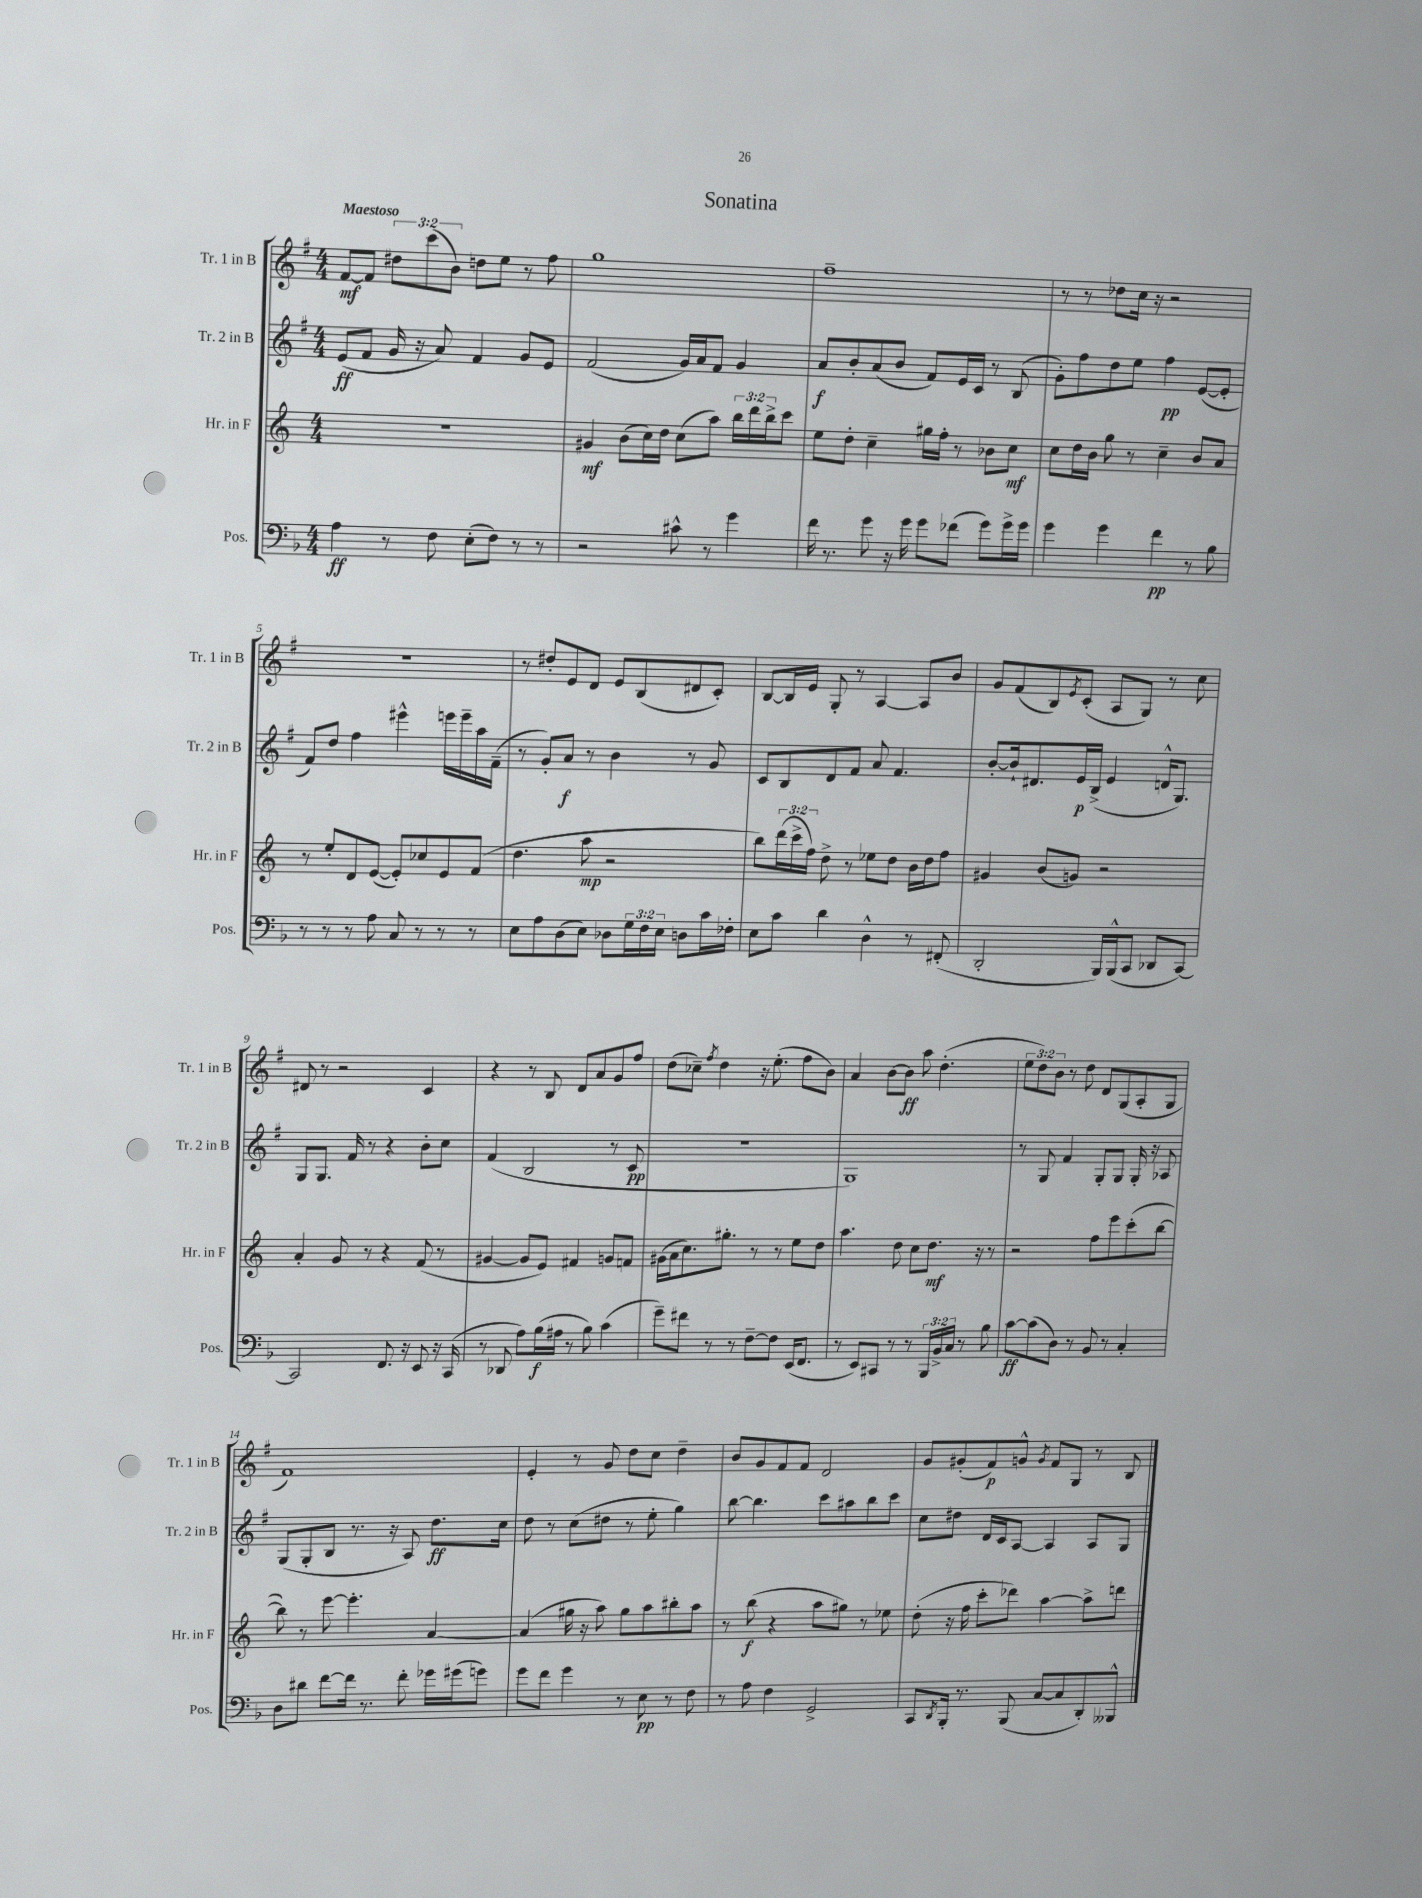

**kern	**kern	**kern	**kern
*staff4	*staff3	*staff2	*staff1
*clefF4	*clefG2	*clefG2	*clefG2
*k[b-]	*k[]	*k[f#]	*k[f#]
*M4/4	*M4/4	*M4/4	*M4/4
4A\	1r	(8e/L	[8f#/L
.	.	8f#/J	8f#/]J
8r	.	16g/	12dd#\L
.	.	16r	.
.	.	.	(12ccc\
8F\	.	8a/)	.
.	.	.	12b\J)
(8E'\L	.	4f#/	8dd\L
8F\J)	.	.	8ee\J
8r	.	8g/L	8r
8r	.	8e/J	8ff#\
=	=	=	=
2r	4g#/	(2f#/	1gg
.	(8b\L	.	.
.	16cc\L)	.	.
.	16dd\JJ	.	.
8c#^^\	(8cc\L	16g/LL)	.
.	.	16a/J	.
8r	8aa\J)	8f#/J	.
4g\	24bb\LL	4g/	.
.	24ddd\	.	.
.	24bb^\J	.	.
.	8ccc\J	.	.
=	=	=	=
16f\	8ee\L	8a/L	1ff#~
8.r	.	.	.
.	8dd'\J	8b'/	.
8g\	4cc~\	(8a/	.
16r	.	8b/J	.
16g\	.	.	.
8g\L	16gg#\LL	8f#/L)	.
.	16ff'\JJ	.	.
(8f-\J	8r	16e/L	.
.	.	16c/JJ	.
8g\L)	8b-\L	8r	.
16g^\L	8cc\J	(8B/	.
16g\JJ	.	.	.
=	=	=	=
4g\	8cc\L	8g'\L)	8r
.	16dd\L	8ff#\	8r
.	16b\JJ	.	.
4g\	8gg\	8dd\	8dd-\L
.	8r	8ee\J	16cc\Jk
.	.	.	16r
4f\	4cc~\	4ff#\	2r
8r	8b/L	([8e/L	.
8B-\	8a/J	8e'/]J	.
=	=	=	=
8r	8r	8f#/L)	1r
8r	8ee'/L	8dd/J	.
8r	8d/	4ff#\	.
8A\	([8e/J	.	.
8C/	8e'/]L)	4eee#^^\	.
8r	8cc-/	.	.
8r	8e/	16eee\LL	.
.	.	16eee~\	.
8r	(8f/J	16aa\	.
.	.	(16f#~\JJ	.
=	=	=	=
8E\L	4.dd\	8r	8r
8A\	.	8g'/L)	8dd#'/L
(8D\	.	8a/J	8e/
8E\J)	8aa\	8r	8d/J
8D-\L	2r	4b\	8e/L
24G\L	.	.	(8B/
24F\	.	.	.
24E\JJ	.	.	.
8D\L	.	8r	8d#/
16c\L	.	8g/	8c'/J)
16F-'\JJ	.	.	.
=	=	=	=
8E\L	8bb\L)	8c/L	[8B/L
8c\J	(24ddd\L	8B/	16B/]L
.	24ccc^\	.	.
.	.	.	16e/JJ
.	24ff\JJ)	.	.
4d\	8dd^\	8d/	8G'/
.	8r	8f#/J	8r
4D^^\	8ee-\L	8a/	[4A/
.	8dd\J	4.f#/	.
8r	16b\LL	.	8A/]L
.	16dd\J	.	.
(8FF#'/	8ff\J	.	8b/J
=	=	=	=
2DD'/	4g#/	[8b'/L	8g/L
.	.	16b`/]k	(8f#/
.	.	8.d#/	.
.	(8b/L	.	8B/)
.	.	.	8qe/
.	8g/J)	16e/L	(8c'/J
.	.	(16B^/JJ	.
16BBB-/LL)	2r	4e/	8A/L
(16BBB-^^/J	.	.	.
8CC/J	.	.	8G/J)
8DD-/L	.	16d^^/LK	8r
.	.	8.G/J)	.
[8CC/J)	.	.	8cc\
=	=	=	=
2CC/]	4a'/	8G/L	8d#/
.	.	8.G/J	8r
.	8g/	.	2r
.	.	16f#/	.
.	8r	8r	.
8.FF/	4r	4r	.
16r	.	.	.
8EE/	(8f/	8b'\L	4c/
16r	8r	8cc\J	.
(16CC/	.	.	.
=	=	=	=
8r	[4g#/	(4f#/	4r
8DD-/	.	.	.
8A\L)	8g#/]L	2B/	8r
(16B-\L	8e/J)	.	8B/
16A#\JJ	.	.	.
8r	4f#/	.	8d/L
8B-\)	.	.	8a/
(4c\	8g/L	8r	8g/
.	8f/J	8c/	8ff#/J
=	=	=	=
8g~\L)	(16g#\LL	1r	(8dd\L
.	16a\J	.	.
8f#\J	8.cc\)	.	8cc-~\J)
.	.	.	8qff#/
8r	.	.	4dd\
.	8.gg#'\J	.	.
8r	.	.	.
[8F~\L	8r	.	16r
.	.	.	(8.ee'\
8F\]J	8r	.	.
(16EE/LK	8ee\L	.	8ff#\L
8.FF/J	.	.	.
.	8dd\J	.	8b\J)
=	=	=	=
8r	4.aa\	1G)	4a/
8EE/L)	.	.	.
8CC#/J	.	.	[8b\L
8r	8dd\	.	8b\]J
8r	8cc\L	.	8aa\
24BBB-/LL	8.dd\J	.	(4.dd'\
24BB-^/	.	.	.
24C/JJ	.	.	.
8r	.	.	.
.	16r	.	.
8B-\	8r	.	.
=	=	=	=
[8c\L	2r	8r	12ee\L
.	.	.	12dd\)
(8c\]	.	8G/	.
.	.	.	12b\J
8D\J)	.	4f#/	8r
8r	.	.	8dd\
8BB-/	8ff\L	8G'/L	8d/L
8r	8eee\	8G/J	(8G/
4C'/	(8ccc'\	16G'/	8A'/
.	.	16r	.
.	[8bb\J	8A-/	8G/J
=	=	=	=
8D\L	8bb\])	(8G/L	1f#)
8d#\J	8r	8G'/	.
[8f\L	[8eee\	8B/J	.
16f\]Jk	4.eee'\]	8.r	.
8.r	.	.	.
.	.	16r	.
8f'\	.	8A/)	.
16g-\LL	[4a/	8.dd\L	.
(16g#\J	.	.	.
8g\J)	.	.	.
.	.	16cc\Jk	.
=	=	=	=
8g\L	(4a/]	8dd\	4e'/
8f\J	.	8r	.
4g\	16gg#\	(8cc\L	8r
.	16r	.	.
.	8aa\)	8dd#\J	8g/
8r	8gg#\L	8r	8dd\L
8E\	8aa\	8ee'\	8cc\J
8r	8bb#'\	4gg\)	4dd~\
8F\	8aa\J	.	.
=	=	=	=
8r	8r	[8bb\	8b/L
8A\	(8bb\	4.bb\]	8g/
4F\	4r	.	8f#/
.	.	.	8f#/J
2GG^/	8aa\L	8ccc\L	2d/
.	8gg#\J)	8aa#\	.
.	8r	8bb\	.
.	8ee-\	8ccc\J	.
=	=	=	=
8CC/L	(8dd'\	8cc\L	8g/L
8qDD/	.	.	.
16BBB-'/Jk	16r	8dd#\J	(8g#'/
8.r	16ff\	.	.
.	8ccc'\L	16d/LL	8f#/)
.	.	16c/J	.
(8BBB-/	8ddd-\J)	[8A/J	8g^^/J
.	.	.	8qg/
[8C/L	[4aa\	4A/]	8f#/L
8C/]	.	.	8G/J
8DD'/)	8aa^\]L	8A/L	8r
8BBB--^^/J	8ddd\J	8G/J	8B/
==	==	==	==
*-	*-	*-	*-
